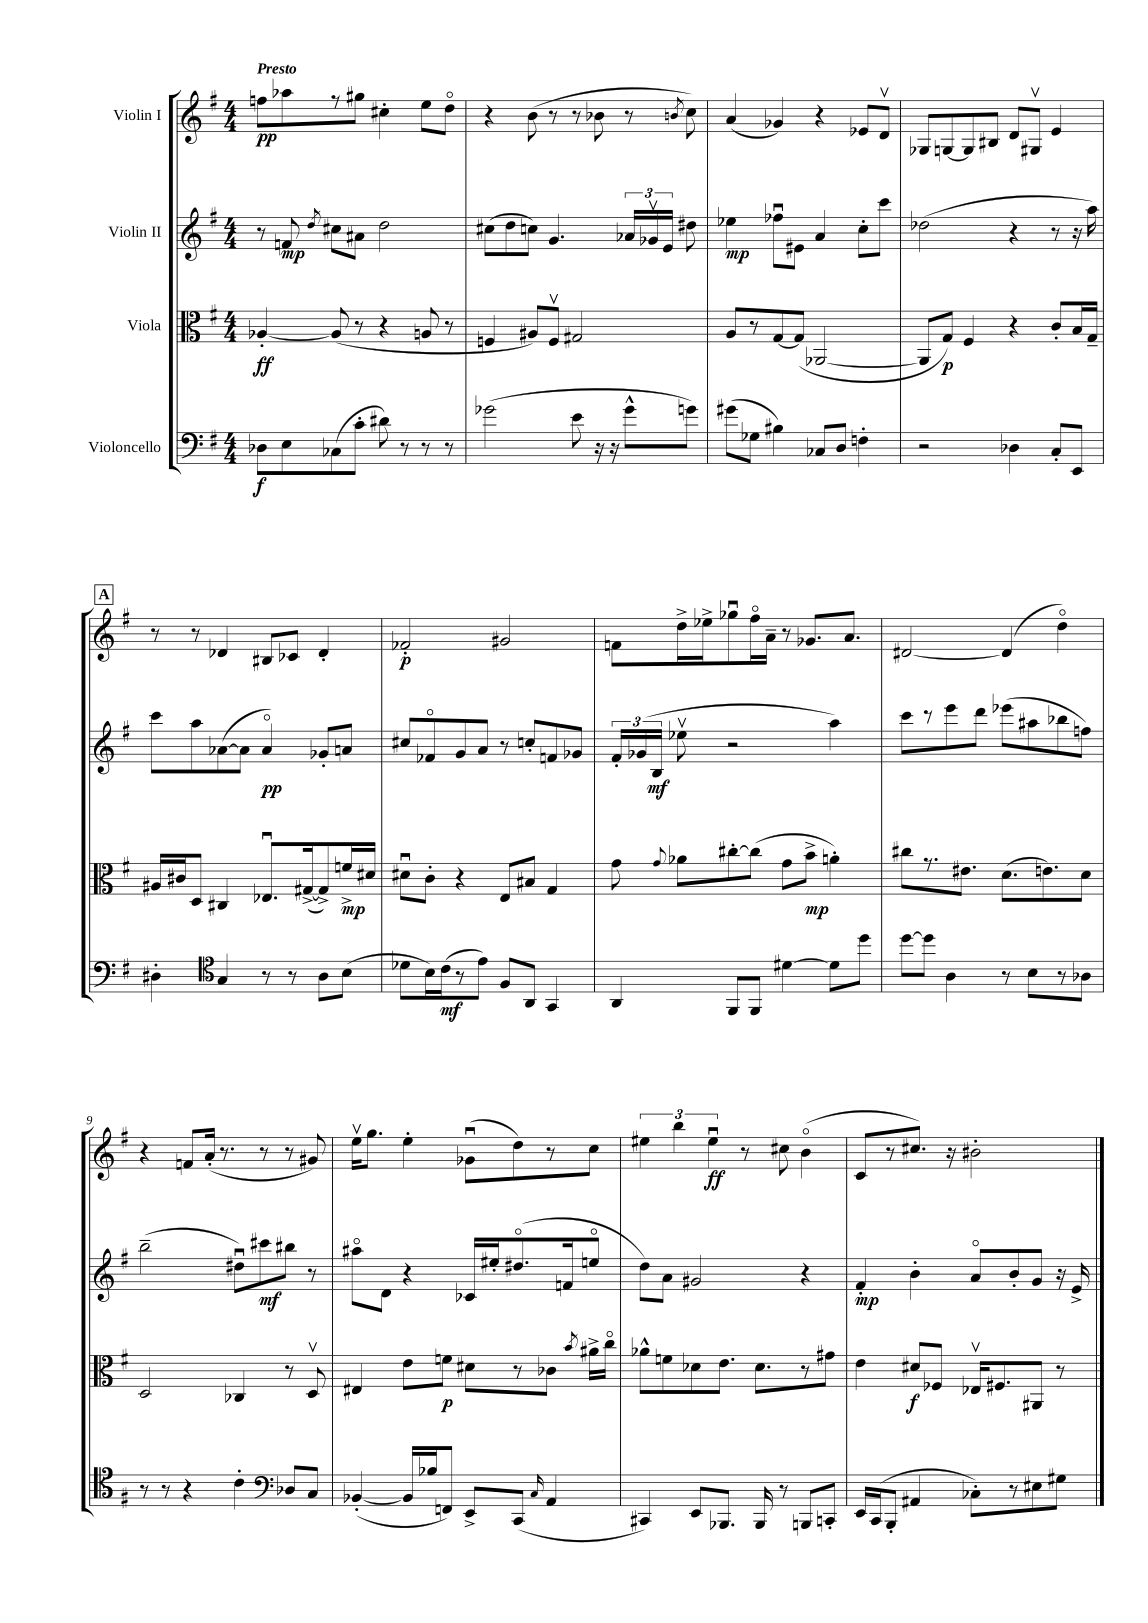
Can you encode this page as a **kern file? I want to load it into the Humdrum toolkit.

**kern	**kern	**kern	**kern
*staff4	*staff3	*staff2	*staff1
*clefF4	*clefC3	*clefG2	*clefG2
*k[f#]	*k[f#]	*k[f#]	*k[f#]
*M4/4	*M4/4	*M4/4	*M4/4
8D-\L	[4A-'/	8r	8ff\L
8E\	.	8f/	8aa-\
.	.	8qdd/	.
(8C-\	(8A-/]	8cc#\L	8r
8c'\J	8r	8a#\J	8gg#\J
8d#\)	4r	2dd\	4cc#'\
8r	.	.	.
8r	8A/	.	8ee\L
8r	8r	.	8ddo\J
=	=	=	=
(2g-\	4F/	(8cc#\L	4r
.	.	8dd\	.
.	8A#/L)	8cc\J)	(8b\
.	8Fv/J	4.g/	8r
8e\	2G#/	.	8r
16r	.	.	8b-\
16r	.	.	.
8g-^^\L	.	24a-/LL	8r
.	.	24g-v/	.
.	.	24e/JJ	.
.	.	.	8qb/
8g\J)	.	8dd#\	8cc\)
=	=	=	=
(8g#\L	8A/L	4ee-\	(4a/
8G-\J	8r	.	.
4B#\)	[8G/	8ff-u\L	4g-/)
.	(8G/]J	8e#\J	.
8C-/L	[2AA-/	4a/	4r
8D/J	.	.	.
4F'\	.	8cc'\L	8e-/L
.	.	8ccc\J	8dv/J
=	=	=	=
2r	8AA-/]L	(2dd-\	8G-/L
.	8G/J)	.	[8G/
.	4F#/	.	8G/]
.	.	.	8B#/J
4D-\	4r	4r	8d/L
.	.	.	8G#v/J
8C'/L	8c'/L	8r	4e/
8EE/J	16B/L	16r	.
.	16G~/JJ	16aa\)	.
=	=	=	=
4D#'\	16A#/LL	8ccc\L	8r
.	16c#/J	.	.
.	8D/J	8aa\	8r
*clefC4	*	*	*
4G/	4C#/	([8a-\	4d-/
.	.	8a-\]J	.
8r	8.E-u/L	4a-o/)	8B#/L
8r	.	.	8c-/J
.	([16G#^/k	.	.
8A\L	8G#^/])	8g-'/L	4d-'/
(8B\J	16f^/L	8a/J	.
.	16d#/JJ	.	.
=	=	=	=
8d-\L	8d#u\L	8cc#/L	2f-'/
16B\L)	8c'\J	8f-o/	.
(16c\J	.	.	.
8r	4r	8g/	.
8e\J)	.	8a/J	.
8F#/L	8E/L	8r	2g#/
8AA/J	8B#/J	8cc'/L	.
4GG/	4G/	8f/	.
.	.	8g-/J	.
=	=	=	=
4AA/	8g\	24f#'/LL	8f\L
.	.	(24g-/	.
.	.	24B/JJ	.
.	8qqg/	.	.
.	8a-\L	8ee-v\	16dd^\L
.	.	.	16ee-^\J
8FF#/L	[8cc#'\	2r	8gg-u\
8FF#/J	(8cc#\]J	.	16ff#o\L
.	.	.	16a~\JJ
[4d#\	8g\L	.	8r
.	8b^\J	.	8.g-/L
8d#\]L	4a'\)	4aa\)	.
.	.	.	8.a/J
8dd\J	.	.	.
=	=	=	=
[8dd\L	8cc#\L	8ccc\L	[2d#/
8dd\]J	8.r	8r	.
4A\	.	8eee\	.
.	8.e#\J	.	.
.	.	8ddd\J	.
8r	(8.d\L	(8eee-\L	(4d#/]
8B\L	.	8aa#\	.
.	8.e\)	.	.
8r	.	8bb-\	4ddo\)
8A-\J	8d\J	8ff\J)	.
=	=	=	=
8r	2D/	(2bb~\	4r
8r	.	.	.
4r	.	.	8f/L
.	.	.	(16a'/Jk
.	.	.	8.r
4c'\	4C-/	8dd#u\L)	.
.	.	8ccc#\	8r
*clefF4	*	*	*
8D-/L	8r	8bb#\J	8r
8C/J	8Dv/	8r	8g#/)
=	=	=	=
([4BB-'/	4E#/	8aa#o\L	16eev\LK
.	.	.	8.gg\J
.	.	8d\J	.
16BB-/]LL	8e\L	4r	4ee'\
16B-/J	.	.	.
8FF/J)	8f\J	.	.
8EE^/L	8d#\L	16c-/LL	(8g-u\L
.	.	16ee#'/J	.
(8CC/J	8r	(8.dd#o/	8dd\)
16qqC/	.	.	.
4AA/	8c-\J	.	8r
.	.	16f/k	.
.	8qb/	.	.
.	16a#^\LL	8eeo/J	8cc\J
.	16cco\JJ	.	.
=	=	=	=
4CC#/)	8a-^^\L	8dd\L)	6ee#\
.	8f\	8a\J	.
.	.	.	6bb\
8EE/L	8d-\	2g#/	.
.	.	.	6ee#u\
8.BBB-/J	8.e\J	.	.
.	.	.	8r
16BBB-/	8.d-\L	.	.
8r	.	.	8cc#\
8BBB/L	8r	4r	(4bo\
8CC'/J	8g#\J	.	.
=	=	=	=
16EE/LL	4e\	4f#'/	8c/L
(16CC/J	.	.	.
8BBB'/J	.	.	8r
4AA#/	8d#/L	4b'\	8.cc#/J)
.	8F-/J	.	.
.	.	.	16r
8C-'\L)	16E-v/LK	8ao/L	2b#'\
.	8.F#/	.	.
8r	.	8b'/	.
8E#\	8AA#/J	8g/J	.
8G#\J	8r	16r	.
.	.	16e^/	.
==	==	==	==
*-	*-	*-	*-
